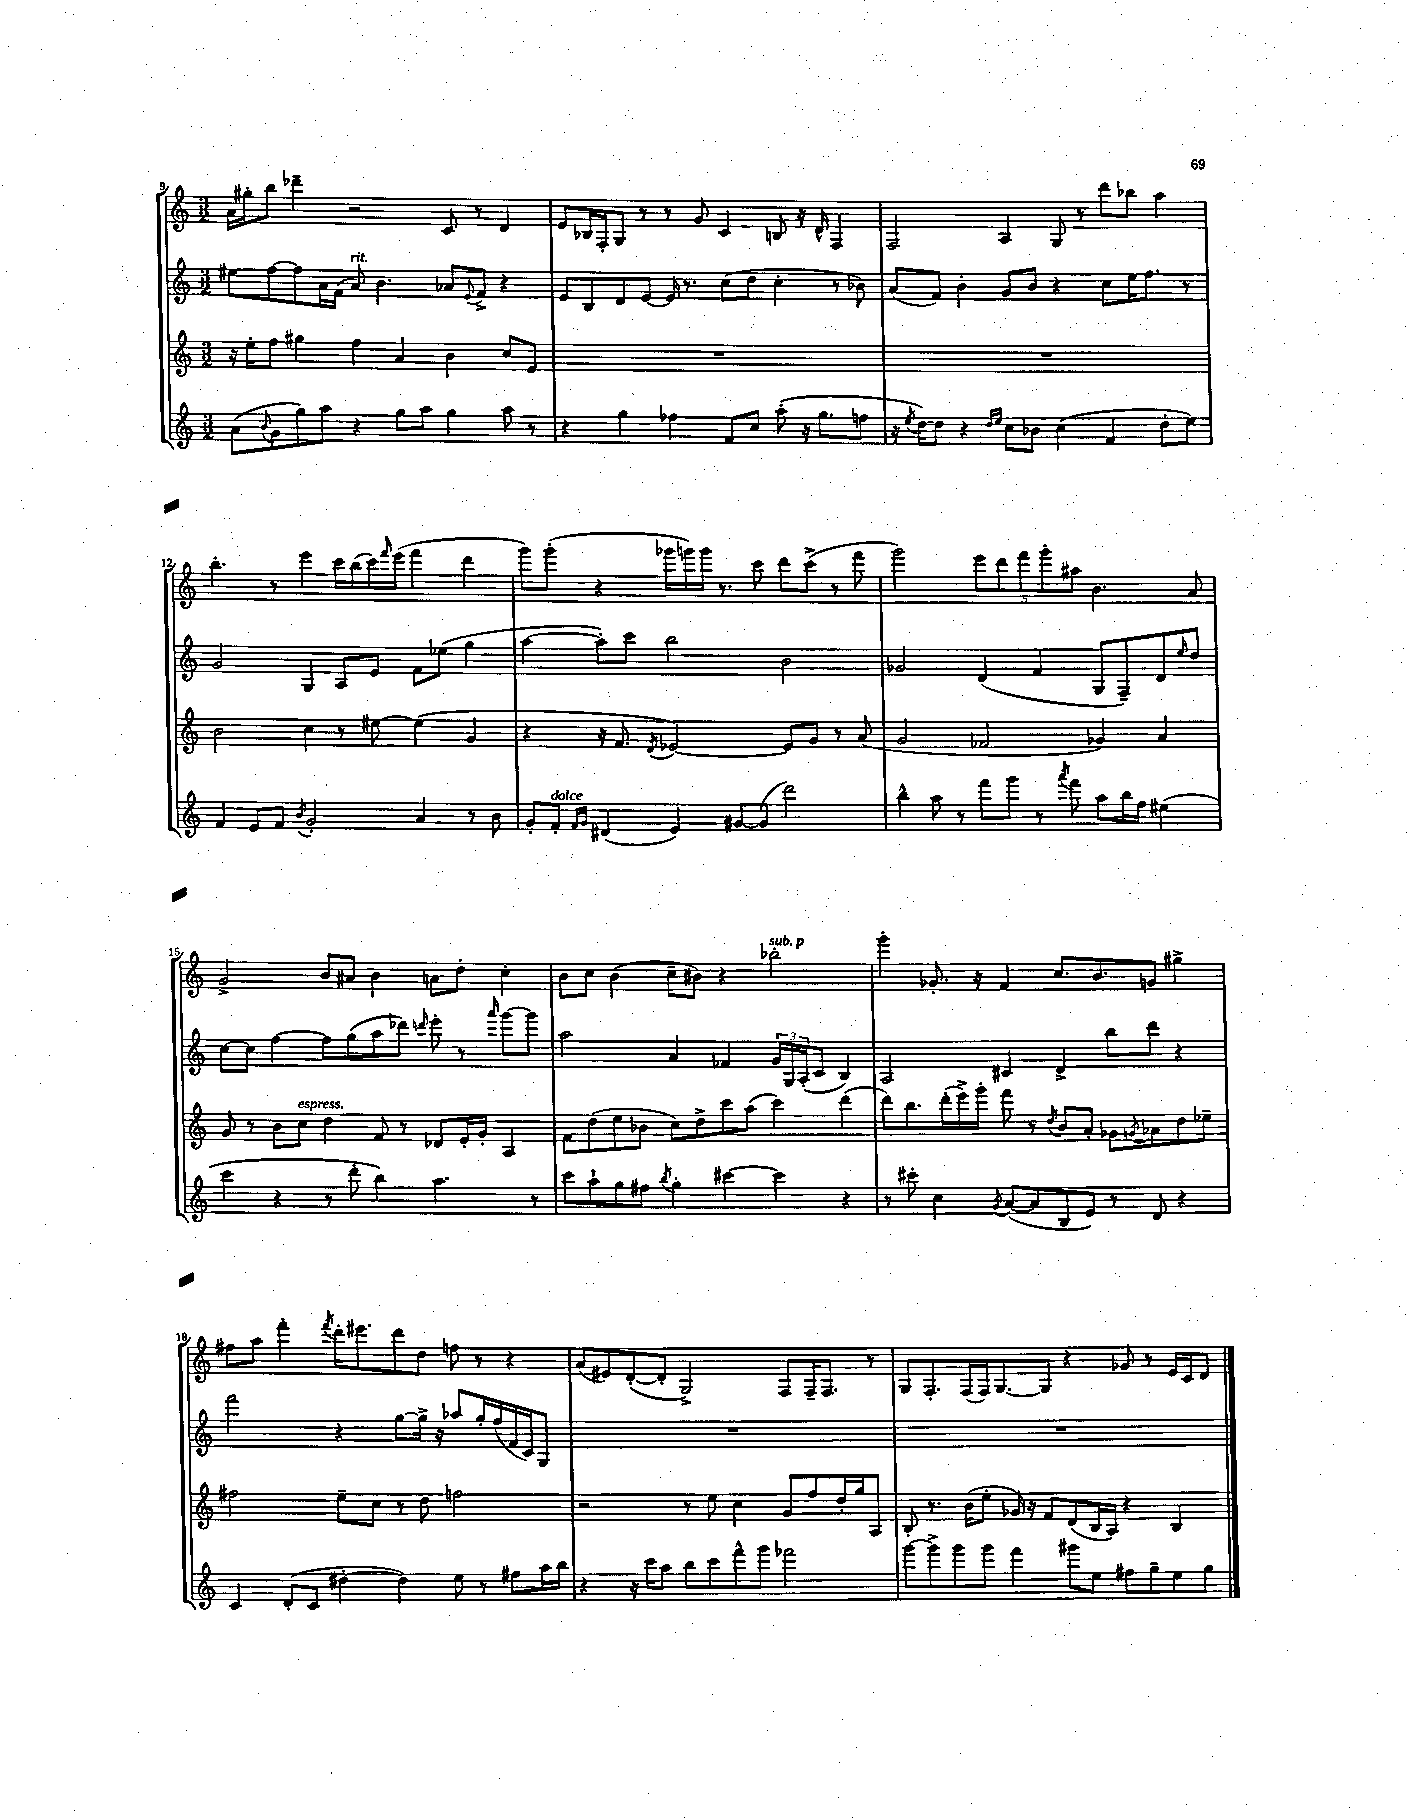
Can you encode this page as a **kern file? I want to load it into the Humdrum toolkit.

**kern	**kern	**kern	**kern
*staff4	*staff3	*staff2	*staff1
*clefG2	*clefG2	*clefG2	*clefG2
*k[]	*k[]	*k[]	*k[]
*M3/2	*M3/2	*M3/2	*M3/2
(8a	16r	8ee#	16a
.	16ee'	.	16gg#'
8qqb	.	.	.
8g	8ff	[8ff	8bb
8gg)	4gg#	8ff]	4ddd-~
8aa	.	16a	.
.	.	(16f	.
4r	4ff	8a)	2r
.	.	4.b	.
8gg	4a	.	.
8aa	.	.	.
4gg	4b	8a-	8c
.	.	8qqe	.
.	.	8f^	8r
8aa	8cc	4r	4d
8r	8e	.	.
=	=	=	=
4r	1.r	8e	8e
.	.	8B	16B-
.	.	.	16F'
4gg	.	8d	8G
.	.	[8e	8r
4ff-	.	16e]	8r
.	.	8.r	.
.	.	.	8g
8f	.	(8cc	4c
8cc	.	8dd	.
(8aa'	.	4cc'	8B
16r	.	.	16r
8.gg	.	.	16d^^
.	.	8r	4F
8ff	.	8b-)	.
=	=	=	=
16r	1.r	(8a	2F
8qee	.	.	.
[16dd)	.	.	.
8dd]	.	8f)	.
4r	.	4b'	.
16qqdd	.	.	.
16qqee	.	.	.
8cc	.	8g	4A
8b-	.	8b	.
(4cc	.	4r	8G
.	.	.	8r
4f	.	8cc	8ddd
.	.	16ee	8bb-
.	.	8.ff	.
8dd'	.	.	4aa
8ee)	.	8r	.
=	=	=	=
4f	2b	2g	4.bb'
8e	.	.	.
8f	.	.	8r
8qb	.	.	.
2g'	4cc	4G	4eee
.	8r	8A	16ccc
.	.	.	(16bb
.	[8ee#	8e	16ccc)
.	.	.	16qqfff
.	.	.	(16eee
4a	(4ee#]	8f	4fff
.	.	(8ee-	.
8r	4g	4gg	4ddd
8b	.	.	.
=	=	=	=
8g'	4r	[4aa	8ggg)
8f'	.	.	(8ggg'
16qqf	.	.	.
16qqg	.	.	.
(4d#	16r	8aa'])	4r
.	8.f	.	.
.	.	8ccc	.
.	8qd	.	.
4e)	[2e-)	2bb	16ggg-
.	.	.	16ggg)
.	.	.	16ggg
.	.	.	8.r
[8g#	.	.	.
(8g#]	.	.	8ccc
2ddd)	8e-]	2b	8ddd
.	8g	.	(8ccc^
.	8r	.	8r
.	(8a	.	8fff
=	=	=	=
4bb^^	2g	2g-	2ggg)
8aa	.	.	.
8r	.	.	.
8fff	2f-	(4d	10eee
.	.	.	10ddd
8ggg	.	.	.
.	.	.	10fff
8r	.	4f	.
.	.	.	10ggg'
8qaaa	.	.	.
8fff	.	.	.
.	.	.	10aa#
8aa	4g-)	8G	4.b
16bb	.	8F~)	.
16ff	.	.	.
(4ee#	4a	8d	.
.	.	16qqee	.
.	.	8dd	8a
=	=	=	=
4ccc	8g	[8cc	2g^
.	8r	8cc]	.
4r	8b	[4ff	.
.	8cc	.	.
8r	4dd	8ff]	8b
8ddd'	.	(8gg	8a#
4bb)	8f	8aa	4b
.	8r	8ddd-)	.
.	.	16qqddd	.
4.aa	8d-	8eee'	8a
.	16e'	8r	8dd'
.	16g'	.	.
.	.	16qqaaa	.
.	4A	[8ggg	4cc'
8r	.	8ggg]	.
=	=	=	=
8ccc	8f	2aa	8b
8aa`	(8dd	.	8cc
8gg	8ee	.	(4b
8ff#	8b-	.	.
8qbb	.	.	.
4gg'	8cc)	4a	8cc~
.	8dd^	.	8b#)
[4ccc#	8ccc	4f-	4r
.	(8aa	.	.
4ccc#]	4ccc)	24g	2bb-'
.	.	24G	.
.	.	(24A'	.
.	.	8c	.
4r	(4ddd	4B)	.
=	=	=	=
8r	8ddd)	2A	4ggg'
8ccc#'	8.bb	.	.
4cc	.	.	8.g-'
.	(16ddd'	.	.
.	16eee^)	.	.
.	16ggg'	.	16r
8qg	.	.	.
([8a	8fff	4c#	4f
8a]	8r	.	.
.	8qdd	.	.
8B	8b	4d^	8.cc
8e)	8a'	.	.
.	.	.	8.b
8r	8g-	8bb	.
.	8qg	.	.
8d	8a-	8ddd	8g
4r	8dd	4r	4gg#^
.	8ee-~	.	.
=	=	=	=
4c	2ff#	2fff	8ff#
.	.	.	8aa
(8d'	.	.	4fff'
8c	.	.	.
.	.	.	8qfff
[4dd#'	8ee~	4r	16ddd'
.	.	.	8.eee#
.	8cc	.	.
4dd#])	8r	[8gg	8ddd
.	8dd	16gg^]	8dd
.	.	16r	.
8ee	2ff	8aa-	8ff
8r	.	16gg'	8r
.	.	(16ff	.
8ff#	.	16f	4r
.	.	16c)	.
16aa	.	8G	.
16bb	.	.	.
=	=	=	=
4r	2r	1.r	(8a
.	.	.	8e#)
16r	.	.	([8d'
16ccc	.	.	.
8aa	.	.	8d']
8bb	8r	.	2G^)
8ccc	8ee	.	.
8fff^^	4cc	.	.
8ggg	.	.	.
2fff-	8g	.	8F
.	8ff	.	16F~
.	.	.	8.F
.	16dd'	.	.
.	16gg	.	.
.	8A	.	8r
=	=	=	=
[8ggg	8B'	1.r	8G
8ggg^]	8.r	.	8.F'
8ggg	.	.	.
.	(16b	.	(16F
8ggg	8ee'	.	16F)
.	.	.	[8.G
4fff	16g-)	.	.
.	16r	.	.
.	8f	.	8G]
8ggg#	(8d	.	4r
8ee	16B	.	.
.	16A)	.	.
8ff#	4r	.	8g-
8gg~	.	.	8r
8ee	4B	.	16e
.	.	.	16c
8gg	.	.	8d
==	==	==	==
*-	*-	*-	*-
